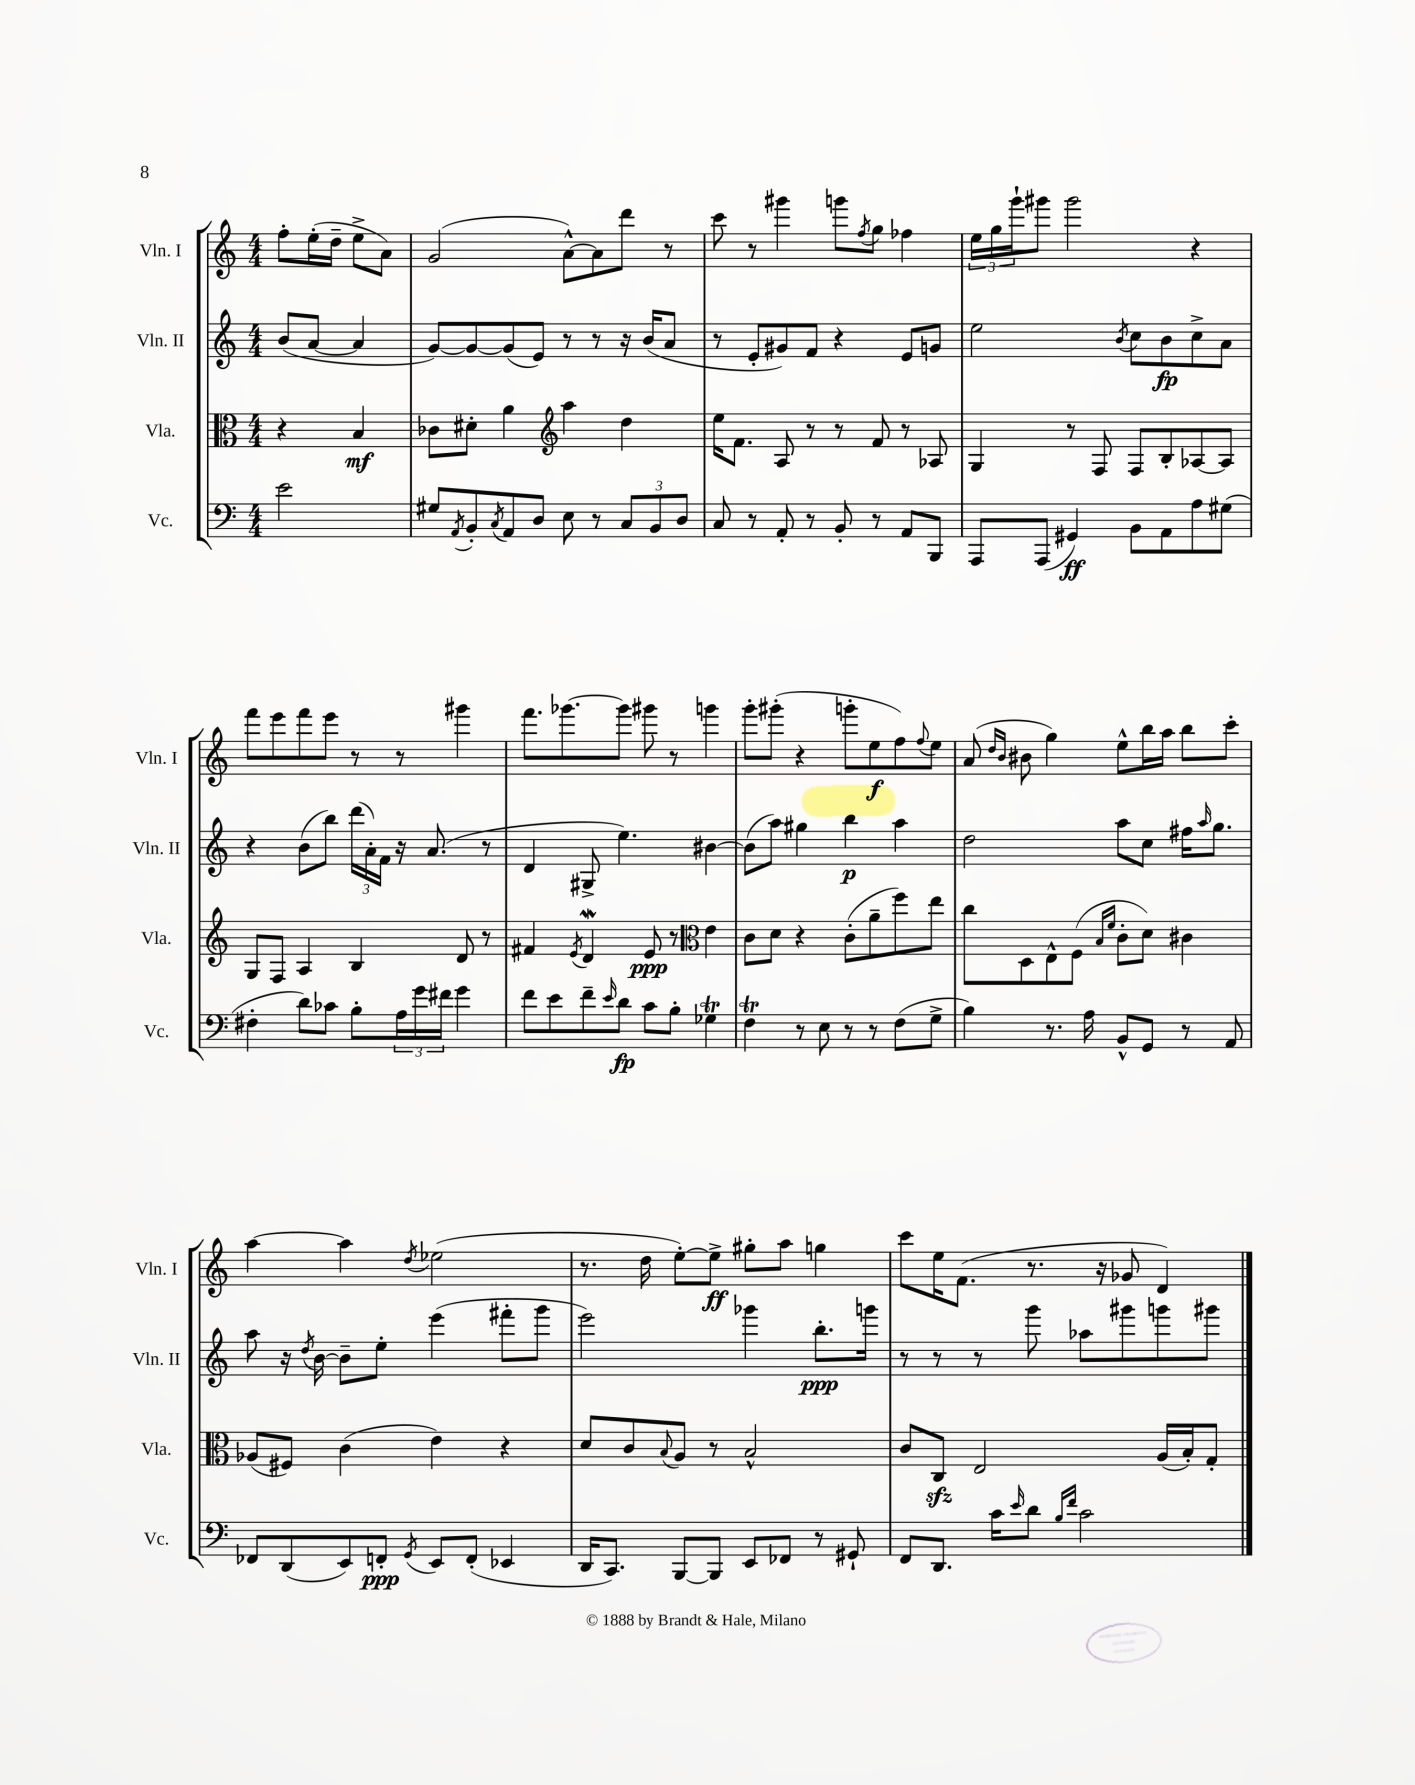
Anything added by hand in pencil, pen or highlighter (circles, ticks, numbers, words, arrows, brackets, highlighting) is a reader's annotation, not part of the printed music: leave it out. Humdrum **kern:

**kern	**kern	**kern	**kern
*staff4	*staff3	*staff2	*staff1
*clefF4	*clefC3	*clefG2	*clefG2
*k[]	*k[]	*k[]	*k[]
*M4/4	*M4/4	*M4/4	*M4/4
2e	4r	(8b	8ff'
.	.	[8a	(16ee'
.	.	.	16dd~
.	4B	4a]	8ee^
.	.	.	8a)
=	=	=	=
8G#	8c-	[8g)	(2g
8qAA	.	.	.
8BB'	8d#'	8g_	.
8qC	.	.	.
8AA	4a	(8g]	.
8D	.	8e)	.
*	*clefG2	*	*
8E	4aa	8r	[8a^^)
8r	.	8r	8a]
12C	4dd	16r	8ddd
.	.	(16b	.
12BB	.	.	.
.	.	8a	8r
12D	.	.	.
=	=	=	=
8C	16ee	8r	8ccc
.	8.f	.	.
8r	.	8e'	8r
8AA'	8A	8g#)	4ggg#
8r	8r	8f	.
8BB'	8r	4r	8ggg
.	.	.	8qff
8r	8f	.	8gg
8AA	8r	8e	4ff-
8BBB	8A-	8g	.
=	=	=	=
8AAA	4G	2ee	24ee
.	.	.	24gg
.	.	.	24ggg`
(8AAA	.	.	8ggg#
4GG#)	8r	.	2ggg#
.	8F	.	.
.	.	8qb	.
8BB	8F	8cc	.
8AA	8B'	8b	.
8A	[8A-	8cc^	4r
(8G#	8A-]	8a	.
=	=	=	=
4F#'	8G	4r	8fff
.	8F	.	8eee
8d)	4A	(8b	8fff
8c-	.	8bb)	8eee
8B'	4B	(24ddd	8r
.	.	24a')	.
.	.	24f	.
24A	.	16r	8r
24g	.	.	.
.	.	(8.a	.
24f#	.	.	.
4g	8d	.	4ggg#
.	8r	8r	.
=	=	=	=
8f	4f#	4d	8.fff
8e	.	.	.
.	.	.	[8.ggg-
.	8qe	.	.
8f~	4d	8G#^	.
16qqe	.	.	.
8d	.	4.ee)	8ggg-]
8c	8e	.	8ggg#
8B'	8r	.	8r
*	*clefC3	*	*
4G-	4e	[4b#	4ggg
=	=	=	=
4F	8c	(8b#]	8ggg'
.	8d	8aa)	(8ggg#'
8r	4r	4gg#	4r
8E	.	.	.
8r	(8c'	4bb	8ggg'
8r	8a~	.	8ee
(8F	8ff)	4aa	8ff)
.	.	.	8qqff
8G^	8ee	.	8ee
=	=	=	=
4B)	8cc	2dd	(8a
.	.	.	16qqdd
.	.	.	16qqb
.	8D	.	8b#
8.r	8E^^	.	4gg)
.	(8F	.	.
16A	.	.	.
.	16qqB	.	.
.	16qqf	.	.
8BB^^	8c'	8aa	8ee^^
8GG	8d)	8cc	16bb
.	.	.	16aa
8r	4c#	16ff#	8bb
.	.	16qqaa	.
.	.	8.gg	.
8AA	.	.	8ccc'
=	=	=	=
8FF-	(8A-	8aa	[4aa
(8DD	8F#)	16r	.
.	.	8qdd	.
.	.	[16b	.
8EE)	(4c	8b~]	4aa]
8FF'	.	8ee'	.
8qGG	.	.	8qdd
8EE	4e)	(4eee	(2ee-
(8FF'	.	.	.
4EE-	4r	8fff#'	.
.	.	8ggg	.
=	=	=	=
16DD	8d	2eee)	8.r
8.CC)	.	.	.
.	8c	.	.
.	.	.	16dd
.	8qqB	.	.
[8BBB	8A	.	[8ee')
8BBB]	8r	.	8ee^]
8EE	2B^^	4ggg-	8gg#'
8FF-	.	.	8aa
8r	.	8.bb'	4gg
8GG#`	.	.	.
.	.	16ggg	.
=	=	=	=
8FF	8c	8r	8ccc
8.DD	8C	8r	16ee
.	.	.	(8.f
.	2E	8r	.
16c	.	.	.
16qqe	.	.	.
8d	.	8ggg	8.r
16qqB	.	.	.
16qqf	.	.	.
2c	.	8aa-	.
.	.	.	16r
.	.	8ggg#	8g-
.	(16A	8ggg	4d)
.	16B')	.	.
.	8G'	8ggg#	.
==	==	==	==
*-	*-	*-	*-
